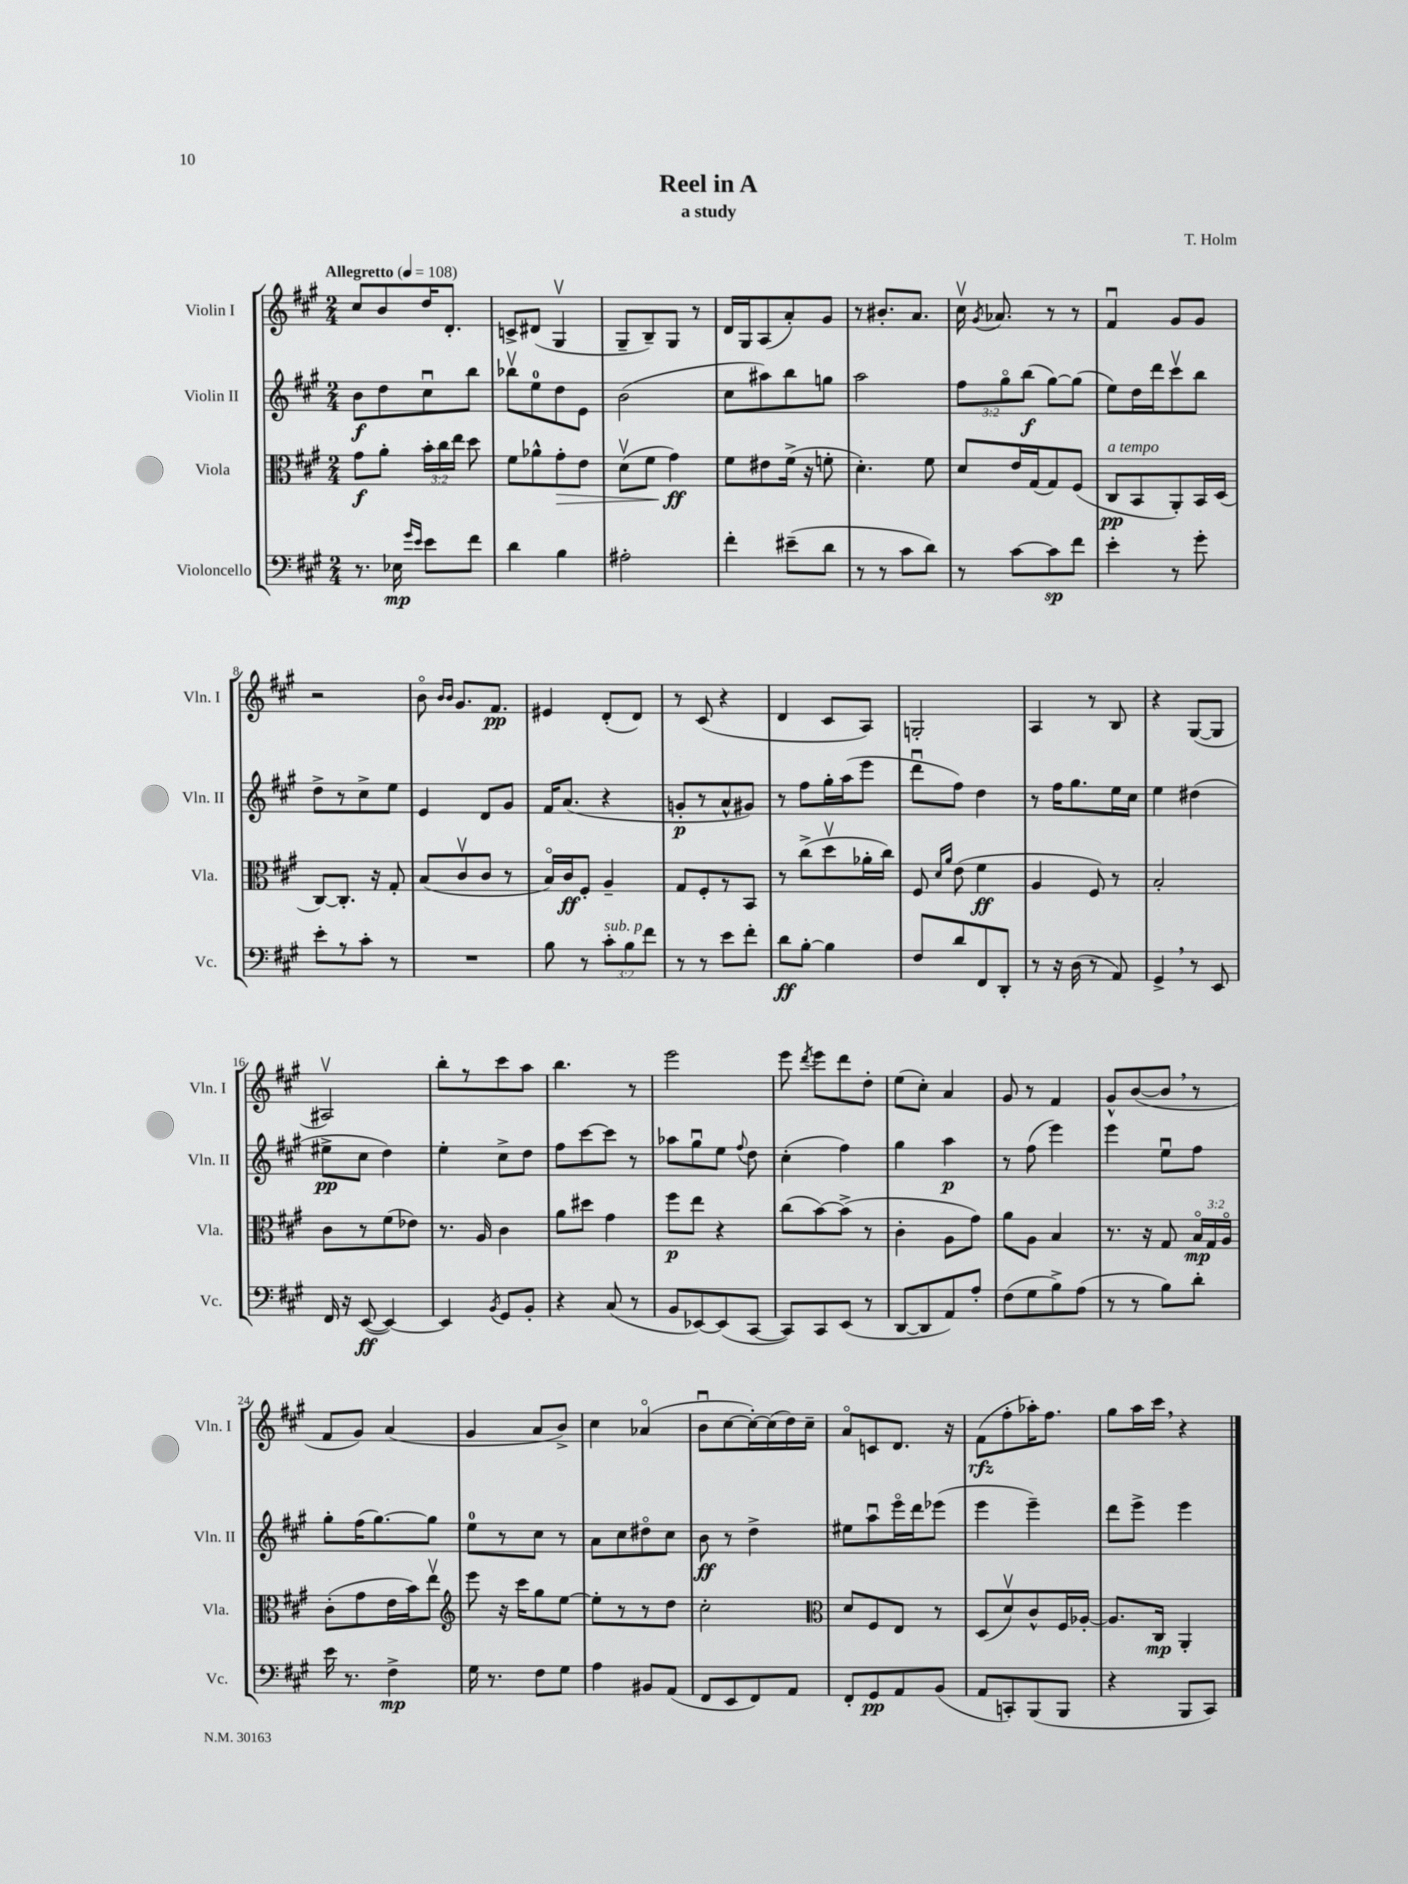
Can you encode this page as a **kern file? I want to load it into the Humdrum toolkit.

**kern	**dynam	**kern	**dynam	**kern	**dynam	**kern	**dynam
*part4	*part4	*part3	*part3	*part2	*part2	*part1	*part1
*staff4	*staff4	*staff3	*staff3	*staff2	*staff2	*staff1	*staff1
*I"Violoncello	*	*I"Viola	*	*I"Violin II	*	*I"Violin I	*
*I'Vc.	*	*I'Vla.	*	*I'Vln. II	*	*I'Vln. I	*
*clefF4	*	*clefC3	*	*clefG2	*	*clefG2	*
*k[f#c#g#]	*	*k[f#c#g#]	*	*k[f#c#g#]	*	*k[f#c#g#]	*
*M2/4	*	*M2/4	*	*M2/4	*	*M2/4	*
*MM108	*	*MM108	*	*MM108	*	*MM108	*
=1	=1	=1	=1	=1	=1	=1	=1
!	!	!	!	!	!	!LO:TX:a:B:t=Allegretto	!
8.r	.	8g#\L	f	8b\L	f	8cc#/L	.
.	.	8a'\J	.	8dd\	.	8b/	.
16E-X\	mp	.	.	.	.	.	.
16qqg#/LL	.	.	.	.	.	.	.
16qqe/JJ	.	.	.	.	.	.	.
8e\L	.	24b'\LL	.	8cc#u\	.	16dd/K	.
.	.	24cc#\	.	.	.	.	.
.	.	.	.	.	.	8.d'/J	.
.	.	24ee\JJ	.	.	.	.	.
8f#\J	.	8dd\	.	8bb\J	.	.	.
=2	=2	=2	=2	=2	=2	=2	=2
4d\	.	8f#\L	.	8bb-Xv\L	.	8cn^/L	.
.	.	8a-X^^\	.	8ee\	.	(8d#X/J	.
!	!	!	!LO:HP:b	!	!	!	!
4B\	.	8g#'\	>	8dd\	.	4G#v/	.
.	.	8e\J	.	8e\J	.	.	.
=3	=3	=3	=3	=3	=3	=3	=3
2A#X'\	.	(8dv\L	.	(2b\	.	8G#~/L	.
.	.	8f#\J	.	.	.	8B~/)	.
.	.	4g#\)	ff	.	.	8G#/J	.
.	.	.	.	.	.	8r	.
.	.	.	]	.	.	.	.
=4	=4	=4	=4	=4	=4	=4	=4
4f#'\	.	8f#\L	.	8cc#\L	.	16d/LL	.
.	.	.	.	.	.	16G#/J	.
.	.	8e#X\	.	8aa#X\)	.	(8A/	.
(8e#X~\L	.	(16f#^\Jk	.	8bb\	.	8a'/)	.
.	.	16r	.	.	.	.	.
8d\J	.	8fn'\	.	8ggn\J	.	8g#/J	.
=5	=5	=5	=5	=5	=5	=5	=5
8r	.	4.d'\)	.	2aa\	.	8r	.
8r	.	.	.	.	.	8.b#X'/L	.
8c#\L	.	.	.	.	.	.	.
.	.	.	.	.	.	8.a/J	.
8d\J)	.	8f#\	.	.	.	.	.
=6	=6	=6	=6	=6	=6	=6	=6
8r	.	8d/L	.	12ff#\L	.	16cc#v\	.
.	.	.	.	.	.	8qg#/	.
.	.	.	.	.	.	8.a-X/	.
.	.	.	.	12gg#\	.	.	.
[8c#\L	.	16e/L	.	.	.	.	.
.	.	.	.	(12bb\J	f	.	.
.	.	(16G#/J	.	.	.	.	.
8c#\]	sp	8G#/)	.	[8gg#\L)	.	8r	.
8f#\J	.	(8F#/J	.	(8gg#\J]	.	8r	.
=7	=7	=7	=7	=7	=7	=7	=7
!	!	!LO:TX:a:i:t=a tempo	!	!	!	!	!
4e'\	.	8C#/L	pp	8ee\L)	.	4f#u/	.
.	.	8BB/	.	16dd\L	.	.	.
.	.	.	.	16ddd\J	.	.	.
8r	.	8AA'/)	.	8ccc#v\	.	8g#/L	.
8g#'\	.	16BB/L	.	8bb\J	.	8g#/J	.
.	.	(16D/JJ	.	.	.	.	.
!!LO:LB:g=z
=8	=8	=8	=8	=8	=8	=8	=8
8e'\L	.	[8C#/L)	.	8dd^\L	.	2r	.
8r	.	8.C#'/J]	.	8r	.	.	.
8c#'\J	.	.	.	8cc#^\	.	.	.
.	.	16r	.	.	.	.	.
8r	.	8G#'/	.	8ee\J	.	.	.
=9	=9	=9	=9	=9	=9	=9	=9
2r	.	(8B/L	.	4e/	.	8b\	.
.	.	.	.	.	.	16qqb/LL	.
.	.	.	.	.	.	16qqb/JJ	.
.	.	8c#v/	.	.	.	8.g#/L	.
.	.	8c#/J	.	8d/L	.	.	.
.	.	.	.	.	.	8.f#/J	pp
.	.	8r	.	8g#/J	.	.	.
=10	=10	=10	=10	=10	=10	=10	=10
8B\	.	16B/LL)	.	16f#/KL	.	4e#X/	.
.	.	16c#/J	ff	(8.a/J	.	.	.
8r	.	8F#'/J	.	.	.	.	.
!LO:TX:a:i:t=sub. p	!	!	!	!	!	!	!
12c#'\L	.	4A~/	.	4r	.	(8d'/L	.
12B\	.	.	.	.	.	.	.
.	.	.	.	.	.	8d/J)	.
12f#\J	.	.	.	.	.	.	.
=11	=11	=11	=11	=11	=11	=11	=11
8r	.	8G#/L	.	8gn'/L	p	8r	.
8r	.	8F#'/	.	8r	.	(8c#/	.
8e\L	.	8r	.	8a^^/	.	4r	.
8f#'\J	.	8BB/J	.	8g#X/J)	.	.	.
=12	=12	=12	=12	=12	=12	=12	=12
8d\L	ff	8r	.	8r	.	4d/	.
[8B'\J	.	(8cc#^\L	.	8ff#\L	.	.	.
4B\]	.	8ddv\	.	16gg#'\L	.	8c#/L	.
.	.	.	.	(16aa\J	.	.	.
.	.	16a-X'\L	.	8eee\J	.	8A/J)	.
.	.	16cc#\JJ)	.	.	.	.	.
=13	=13	=13	=13	=13	=13	=13	=13
8F#/L	.	8F#/	.	8dddu\L	.	2Gn'/	.
.	.	16qqd/LL	.	.	.	.	.
.	.	16qqa/JJ	.	.	.	.	.
8d/	.	(8e\	.	8ff#\J)	.	.	.
8FF#/	.	4f#\	ff	4dd\	.	.	.
8DD'/J	.	.	.	.	.	.	.
=14	=14	=14	=14	=14	=14	=14	=14
8r	.	4A/	.	8r	.	4A/	.
16r	.	.	.	16ff#\KL	.	.	.
(16D\	.	.	.	8.gg#\	.	.	.
8r	.	8F#/)	.	.	.	8r	.
8AA/)	.	8r	.	16ee\L	.	8B/	.
.	.	.	.	16cc#\JJ	.	.	.
=15	=15	=15	=15	=15	=15	=15	=15
4GG#^,/	.	2B'/	.	4ee\	.	4r	.
8r	.	.	.	(4dd#X\	.	([8G#/L	.
8EE/	.	.	.	.	.	8G#/J]	.
!!LO:LB:g=z
=16	=16	=16	=16	=16	=16	=16	=16
16FF#/	.	8c#\L	.	8ee#X^\L	pp	2A#Xv/)	.
16r	.	.	.	.	.	.	.
([8EE/	ff	8r	.	8cc#\J	.	.	.
4EE/_)	.	(8f#\	.	4dd\)	.	.	.
.	.	8e-X\J)	.	.	.	.	.
=17	=17	=17	=17	=17	=17	=17	=17
4EE/]	.	8.r	.	4ee'\	.	8bb'\L	.
.	.	.	.	.	.	8r	.
.	.	16A/	.	.	.	.	.
8qBB/	.	.	.	.	.	.	.
8GG#/L	.	4c#\	.	8cc#^\L	.	8ccc#\	.
8BB'/J	.	.	.	8dd\J	.	8aa\J	.
=18	=18	=18	=18	=18	=18	=18	=18
4r	.	8a\L	.	8ff#\L	.	4.bb\	.
.	.	8dd#X\J	.	[8ccc#\	.	.	.
(8C#/	.	4g#\	.	8ccc#\J]	.	.	.
8r	.	.	.	8r	.	8r	.
=19	=19	=19	=19	=19	=19	=19	=19
8BB/L	.	8ff#\L	p	8aa-X\L	.	2eee\	.
[8EE-X/)	.	8ee\J	.	8gg#u\	.	.	.
(8EE-/]	.	4r	.	8ee\J	.	.	.
.	.	.	.	8qqff#/	.	.	.
[8CC#/J	.	.	.	8dd\	.	.	.
=20	=20	=20	=20	=20	=20	=20	=20
8CC#/L])	.	(8cc#\L	.	(4cc#'\	.	8eee\	.
.	.	.	.	.	.	8qddd/	.
8CC#/	.	[8b\)	.	.	.	8eee\L	.
(8EE/J	.	(8b^\J]	.	4ff#\)	.	8ddd\	.
8r	.	8r	.	.	.	8dd'\J	.
=21	=21	=21	=21	=21	=21	=21	=21
[8DD/L	.	4c#'\	.	4gg#\	.	(8ee\L	.
8DD/]	.	.	.	.	.	8cc#'\J)	.
8AA/)	.	8A\L	.	4aa\	p	4a/	.
8A'/J	.	8g#\J)	.	.	.	.	.
=22	=22	=22	=22	=22	=22	=22	=22
(8F#\L	.	8a\L	.	8r	.	8g#/	.
8G#\	.	8A\J	.	(8ff#\	.	8r	.
8B^\)	.	4B/	.	4eee\)	.	4f#/	.
(8A\J	.	.	.	.	.	.	.
=23	=23	=23	=23	=23	=23	=23	=23
8r	.	8.r	.	4eee\	.	8g#^^/L	.
8r	.	.	.	.	.	([8b/	.
.	.	16r	.	.	.	.	.
8B\L)	.	8G#/	.	8eeu\L	.	8b,/J]	.
8d'\J	.	24B/LL	mp	8ff#\J	.	8r	.
.	.	24G#/	.	.	.	.	.
.	.	24A/JJ	.	.	.	.	.
!!LO:LB:g=z
=24	=24	=24	=24	=24	=24	=24	=24
16e\	.	(8c#'\L	.	8gg#'\L	.	8f#/L	.
8.r	.	.	.	.	.	.	.
.	.	8g#\	.	(16ff#\K	.	8g#/J)	.
.	.	.	.	[8.gg#\)	.	.	.
4F#^\	mp	16e\L	.	.	.	(4a/	.
.	.	16b\J)	.	.	.	.	.
.	.	8eev\J	.	8gg#\J]	.	.	.
=25	=25	=25	=25	=25	=25	=25	=25
*	*	*clefG2	*	*	*	*	*
16G#\	.	8eee\	.	8ee\L	.	4g#/	.
8.r	.	.	.	.	.	.	.
.	.	16r	.	8r	.	.	.
.	.	16ccc#\KL	.	.	.	.	.
8F#\L	.	8gg#\	.	8cc#\J	.	8a/L	.
8G#\J	.	[8ee\J	.	8r	.	8b^/J)	.
=26	=26	=26	=26	=26	=26	=26	=26
4A\	.	8ee'\L]	.	8a\L	.	4cc#\	.
.	.	8r	.	8cc#\	.	.	.
8BB#X/L	.	8r	.	8dd#X\	.	(4a-X/	.
(8AA/J	.	8dd\J	.	8cc#\J	.	.	.
=27	=27	=27	=27	=27	=27	=27	=27
8FF#/L	.	2cc#'\	.	8b\	ff	8bu\L	.
8EE/	.	.	.	8r	.	[8cc#\	.
8FF#/)	.	.	.	4dd^\	.	16cc#'\L_)	.
.	.	.	.	.	.	(16cc#\]	.
8AA/J	.	.	.	.	.	16dd\)	.
.	.	.	.	.	.	16cc#~\JJ	.
=28	=28	=28	=28	=28	=28	=28	=28
*	*	*clefC3	*	*	*	*	*
8FF#'/L	.	8d/L	.	8ee#X\L	.	8a/L	.
8GG#/	pp	8F#/	.	8aau\	.	8cn/	.
8AA/	.	8E/J	.	16eee\L	.	8.d/J	.
.	.	.	.	16ddd\J	.	.	.
(8BB/J	.	8r	.	(8eee-X\J	.	.	.
.	.	.	.	.	.	16r	.
=29	=29	=29	=29	=29	=29	=29	=29
8AA/L	.	(8D/L	.	4eee\	.	(8f#\L	rfz
8CCn'/)	.	8dv/)	.	.	.	8ff#'\	.
(8BBB/	.	8c#^^/	.	4eee~\)	.	16aa-X'\K)	.
.	.	.	.	.	.	8.ff#\J	.
8BBB/J	.	16F#/L	.	.	.	.	.
.	.	[16A-X'/JJ	.	.	.	.	.
=30	=30	=30	=30	=30	=30	=30	=30
4r	.	8.A-/L]	.	8ddd\L	.	8gg#\L	.
.	.	.	.	8eee^\J	.	16aa\L	.
.	.	16C#/Jk	mp	.	.	16ccc#,\JJ	.
8BBB/L	.	4AA'/	.	4eee\	.	4r	.
8CC#/J)	.	.	.	.	.	.	.
==	==	==	==	==	==	==	==
*-	*-	*-	*-	*-	*-	*-	*-
